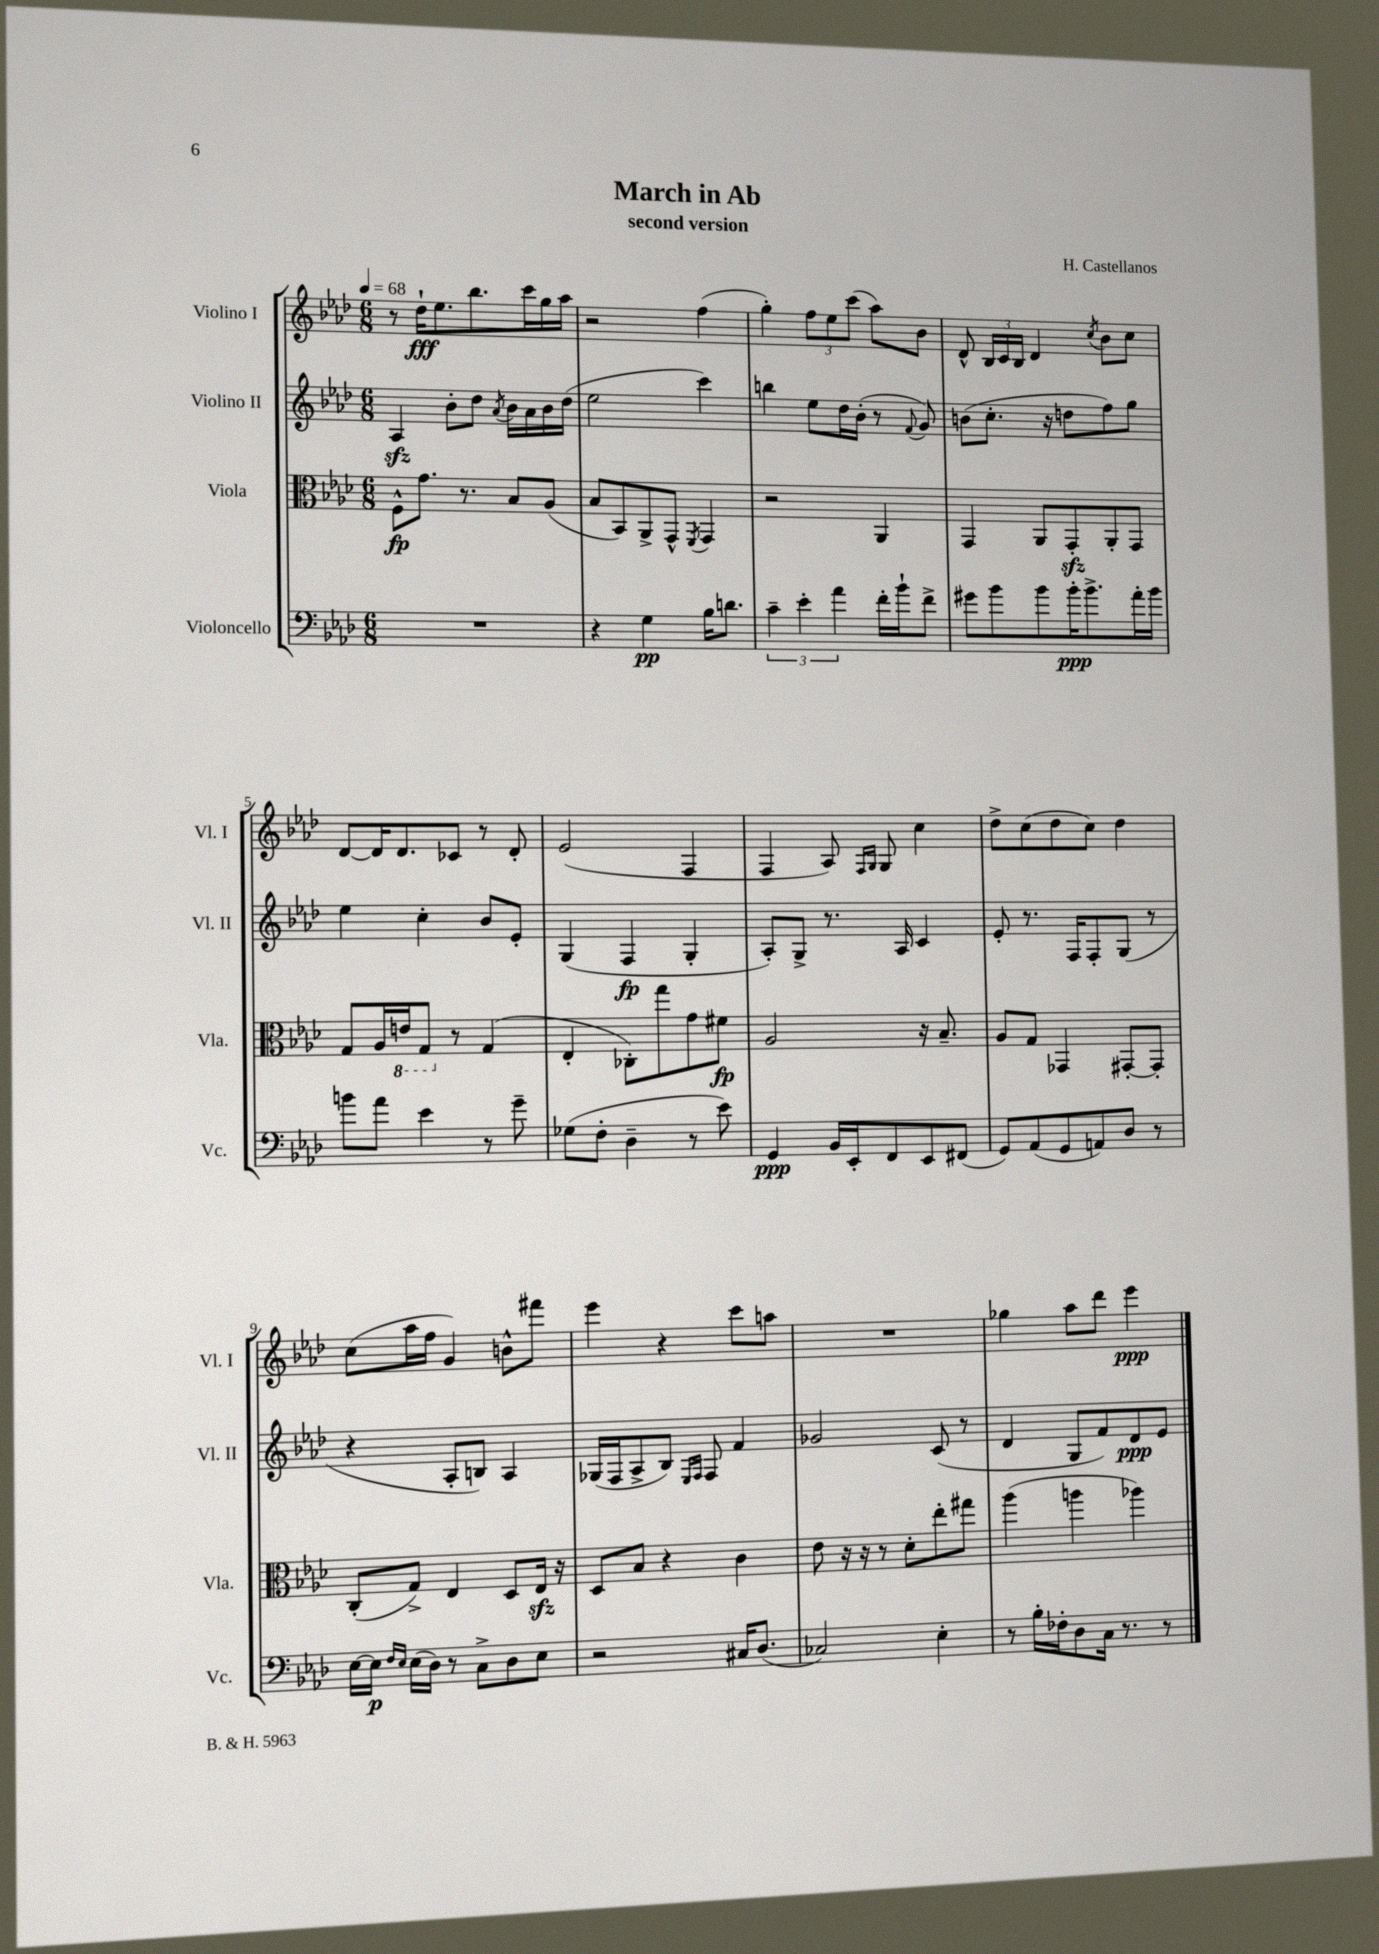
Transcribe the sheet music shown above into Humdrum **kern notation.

**kern	**kern	**kern	**kern
*staff4	*staff3	*staff2	*staff1
*clefF4	*clefC3	*clefG2	*clefG2
*k[b-e-a-d-]	*k[b-e-a-d-]	*k[b-e-a-d-]	*k[b-e-a-d-]
*M6/8	*M6/8	*M6/8	*M6/8
*MM68	*MM68	*MM68	*MM68
2.r	8F^^	4A-	8r
.	8.g	.	16dd-`
.	.	.	8.ee-
.	.	8b-'	.
.	8.r	.	.
.	.	8dd-	8.bb-
.	.	8qa-	.
.	8B-	16b-	.
.	.	16a-	16ccc
.	(8A-	16b-	16gg
.	.	(16dd-	16aa-
=	=	=	=
4r	8B-	2ee-	2r
.	8BB-)	.	.
4G	8AA-^	.	.
.	8GG^^	.	.
.	8qFF	.	.
16B-	4GG	4ccc)	(4ff
8.d	.	.	.
=	=	=	=
6c~	2r	4bb	4gg')
6e-'	.	.	.
.	.	8ee-	12ff
6a-	.	.	12ee-
.	.	16dd-	.
.	.	.	(12ccc
.	.	(16b-'	.
16f'	4AA-	8r	8aa-)
16b-`	.	.	.
.	.	8qqf	.
8f^	.	8g)	8b-
=	=	=	=
8g#	4GG	(8b	8d-^^
8b-	.	8.cc'	24B-
.	.	.	24c
.	.	.	24B-
8b-	8AA-	.	4d-
.	.	16r	.
16b-'	8GG'	8dd	.
8.b-^	.	.	.
.	.	.	8qcc
.	8AA-'	8ff)	8b-
16a-'	8GG	8gg	8cc
16b-	.	.	.
=	=	=	=
8b	8G	4ee-	[8d-
8a-	16A-	.	16d-]
.	16E	.	8.d-
4e-	8GG	4cc'	.
.	8r	.	8c-
8r	(4G	8b-	8r
8g~	.	8e-'	8d-'
=	=	=	=
(8G-	4E-'	(4G	(2e-
8F'	.	.	.
4D-~	8C-')	4F	.
.	8gg	.	.
8r	8g	4G'	4F
8e-)	8f#	.	.
=	=	=	=
4GG	2A-	8A-')	4F
.	.	8G^	.
16BB-	.	8.r	8A-)
16EE-'	.	.	.
.	.	.	16qqF
.	.	.	16qqG
8FF	.	.	8G
.	.	16A-	.
8EE-	16r	4c	4cc
.	8.B-~	.	.
(8FF#	.	.	.
=	=	=	=
8GG)	8A-	8e-'	8dd-^
(8AA-	8G	8.r	(8cc
8GG	4GG-	.	8dd-
.	.	16F	.
8AA)	.	8F'	8cc)
8D-	[8GG#'	(8G	4dd-
8r	8GG#']	8r	.
=	=	=	=
[16E-	(8C'	4r	(8cc
16E-]	.	.	.
16qqF	.	.	.
16qqE-	.	.	.
(16E-	8G^)	.	16aa-
16D-)	.	.	16ff
8r	4E-	8A-'	4g)
8C^	.	8B)	.
8D-	8D-	4A-	8b^^
8E-	16E-	.	8fff#
.	16r	.	.
=	=	=	=
2r	8D-	(16G-	4eee-
.	.	16F	.
.	8B-	8A-^	.
.	4r	8B-)	4r
.	.	16qqE-	.
.	.	16qqF	.
.	.	8F	.
16C#	4c	4f	8ccc
(8.D-	.	.	.
.	.	.	8aa
=	=	=	=
2C-)	8e-	2g-	2.r
.	16r	.	.
.	16r	.	.
.	8r	.	.
.	8d-'	.	.
4E-'	8ee-'	(8c	.
.	8gg#	8r	.
=	=	=	=
8r	(4aa-	4d-	4gg-
16B-'	.	.	.
16F-'	.	.	.
8D-	4aa	8G	8aa-
16C	.	8f)	8ddd-
8.r	.	.	.
.	4aa-)	8d-	4eee-
8r	.	8e-	.
==	==	==	==
*-	*-	*-	*-
